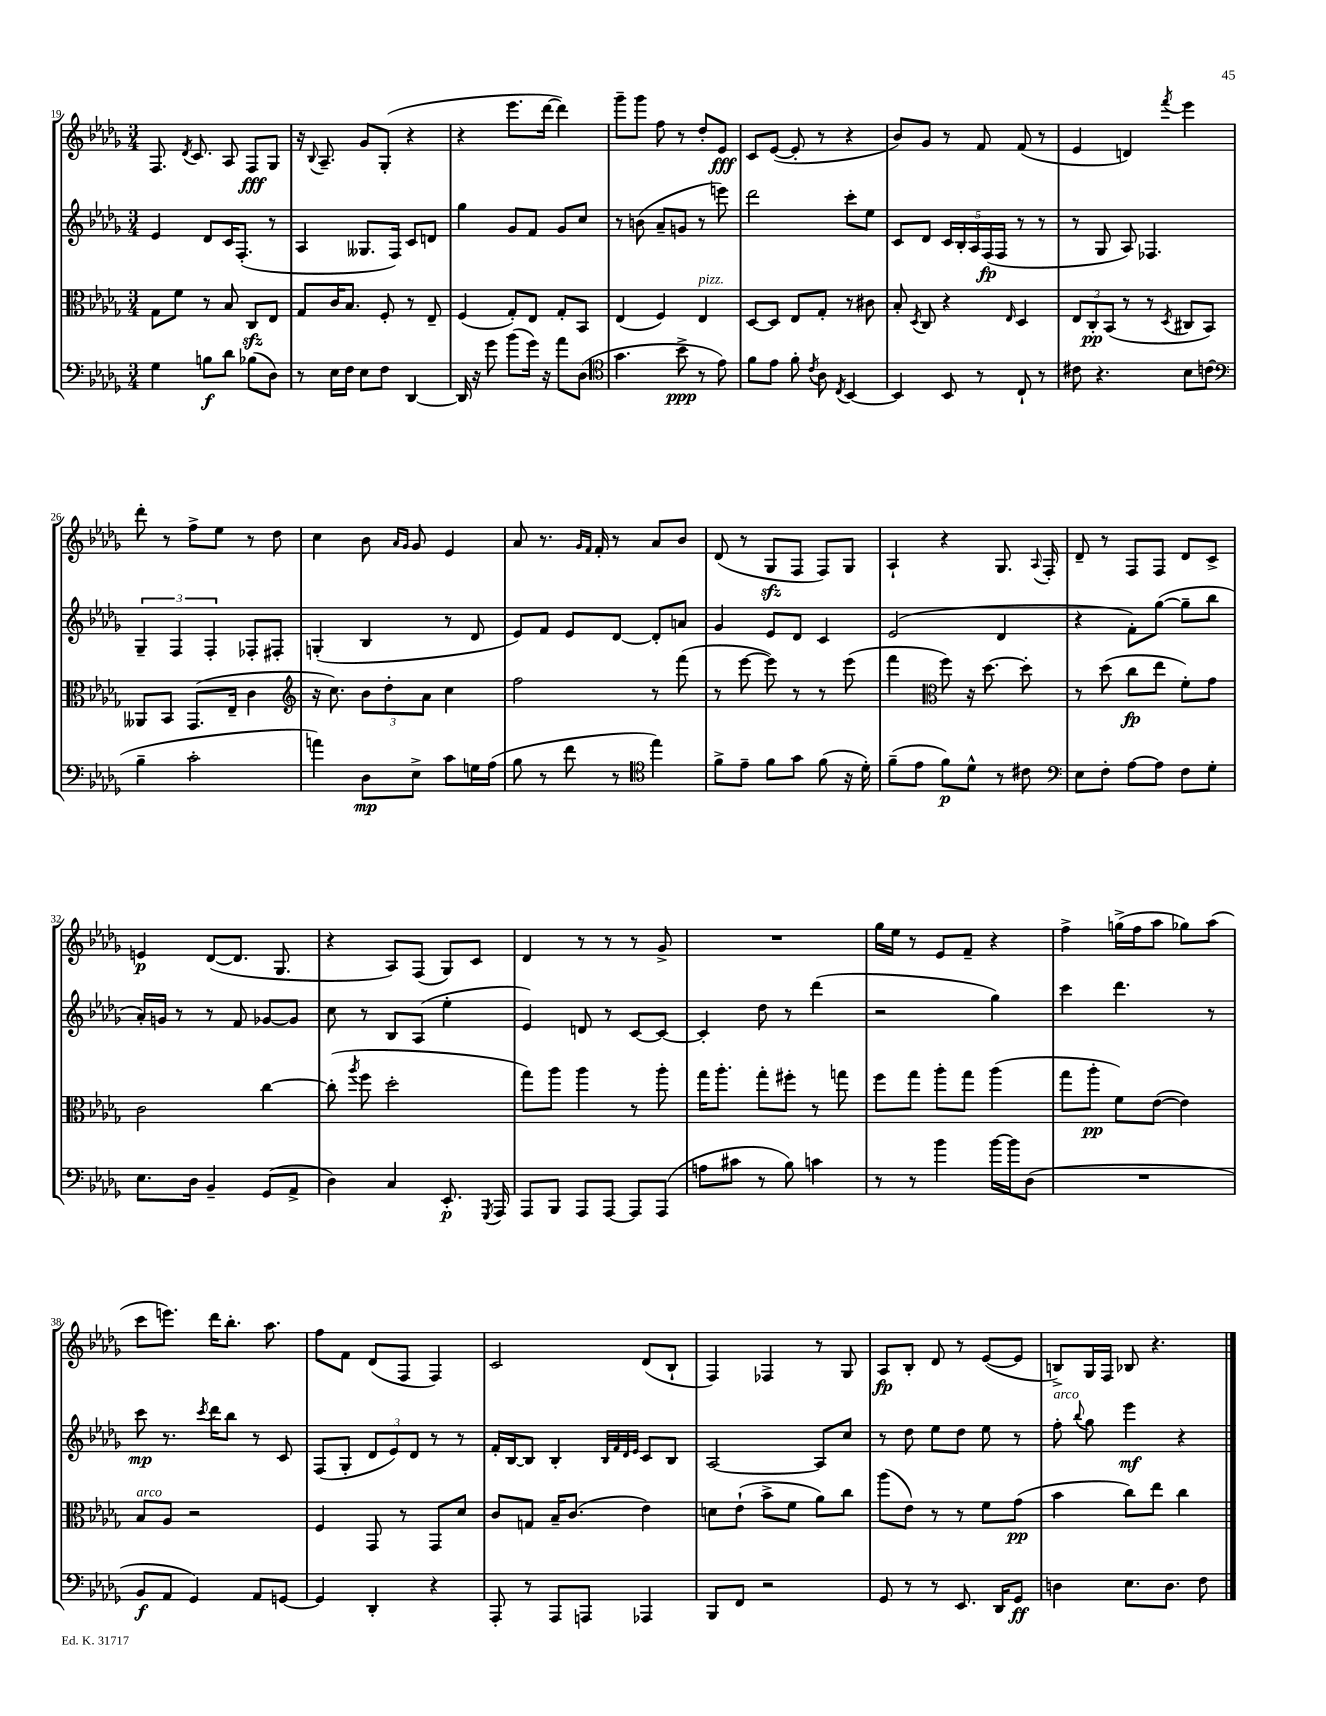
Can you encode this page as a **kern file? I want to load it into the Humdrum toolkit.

**kern	**dynam	**kern	**dynam	**kern	**dynam	**kern	**dynam
*part4	*part4	*part3	*part3	*part2	*part2	*part1	*part1
*staff4	*staff4	*staff3	*staff3	*staff2	*staff2	*staff1	*staff1
*clefF4	*	*clefC3	*	*clefG2	*	*clefG2	*
*k[b-e-a-d-g-]	*	*k[b-e-a-d-g-]	*	*k[b-e-a-d-g-]	*	*k[b-e-a-d-g-]	*
*M3/4	*	*M3/4	*	*M3/4	*	*M3/4	*
=19	=19	=19	=19	=19	=19	=19	=19
4G-\	.	8G-\L	.	4e-/	.	8.F/	.
.	.	8f\J	.	.	.	.	.
.	.	.	.	.	.	8qd-/	.
.	.	.	.	.	.	8.c/	.
8Bn\L	f	8r	.	8d-/L	.	.	.
8d-\J	.	8B-/	.	16c/K	.	8A-/	.
.	.	.	.	(8.F'/J	.	.	.
(8B-X\L	.	8Czz/L	.	.	.	8F/L	fff
8D-\J)	.	8E-/J	.	8r	.	8G-/J	.
=20	=20	=20	=20	=20	=20	=20	=20
8r	.	8G-/L	.	4A-/	.	16r	.
.	.	.	.	.	.	8qqB-/	.
.	.	.	.	.	.	8.A-~/	.
16E-\LL	.	16c/K	.	.	.	.	.
16F\JJ	.	8.B-/J	.	.	.	.	.
8E-\L	.	.	.	8.G--X/L	.	8g-/L	.
8F\J	.	8F'/	.	.	.	(8G-'/J	.
.	.	.	.	16F/Jk)	.	.	.
[4DD-/	.	8r	.	8c/L	.	4r	.
.	.	8E-~/	.	8dn/J	.	.	.
=21	=21	=21	=21	=21	=21	=21	=21
16DD-/]	.	(4F/	.	4gg-\	.	4r	.
16r	.	.	.	.	.	.	.
8g-\	.	.	.	.	.	.	.
(8b-\L	.	8G-'/L)	.	8g-/L	.	8.eee-\L	.
16g-\Jk)	.	8E-/J	.	8f/J	.	.	.
16r	.	.	.	.	.	[16ddd-\Jk	.
8a-\L	.	8G-'/L	.	8g-/L	.	4ddd-\])	.
(8D-\J	.	8BB-/J	.	8cc/J	.	.	.
=22	=22	=22	=22	=22	=22	=22	=22
*clefC4	*	*	*	*	*	*	*
4.g-\	.	(4E-/	.	8r	.	8ggg-~\L	.
.	.	.	.	(8bn\	.	8ggg-\J	.
.	.	4F/)	.	8a-~/L	.	8ff\	.
8b-^\	ppp	.	.	8gn/J	.	8r	.
!	!	!LO:TX:a:i:t=pizz.	!	!	!	!	!
8r	.	4E-/	.	8r	.	8dd-'/L	.
8e-\)	.	.	.	8eeen\)	.	8e-/J	fff
=23	=23	=23	=23	=23	=23	=23	=23
8f\L	.	[8D-/L	.	2ddd-\	.	8c/L	.
8e-\J	.	8D-/J]	.	.	.	([8e-/J	.
8f'\	.	8E-/L	.	.	.	8e-'/]	.
8qc/	.	.	.	.	.	.	.
8A-\	.	8G-'/J	.	.	.	8r	.
8qC/	.	.	.	.	.	.	.
[4BB-/	.	8r	.	8ccc'\L	.	4r	.
.	.	8c#X\	.	8ee-\J	.	.	.
=24	=24	=24	=24	=24	=24	=24	=24
4BB-/]	.	8B-'/	.	8c/L	.	8b-/L)	.
.	.	8qD-/	.	.	.	.	.
.	.	8C/	.	8d-/J	.	8g-/J	.
8BB-/	.	4r	.	20c/LL	.	8r	.
.	.	.	.	20B-'/	.	.	.
.	.	.	.	20A-/	.	.	.
8r	.	.	.	.	.	8f/	.
.	.	.	.	(20F/	fp	.	.
.	.	.	.	20F/JJ	.	.	.
.	.	16qqE-/	.	.	.	.	.
8C`/	.	4D-/	.	8r	.	(8f/	.
8r	.	.	.	8r	.	8r	.
=25	=25	=25	=25	=25	=25	=25	=25
8c#X\	.	12E-/L	.	8r	.	4e-/	.
.	.	12C'/	pp	.	.	.	.
4.r	.	.	.	8G-/	.	.	.
.	.	(12BB-/J	.	.	.	.	.
.	.	8r	.	8A-/)	.	4dn/)	.
.	.	8r	.	4.F-X/	.	.	.
.	.	8qD-/	.	.	.	8qfff/	.
8B-\L	.	8C#X/L	.	.	.	4eee-\	.
(8cn\J	.	8BB-/J)	.	.	.	.	.
!!LO:LB:g=z
=26	=26	=26	=26	=26	=26	=26	=26
*clefF4	*	*	*	*	*	*	*
4B-~\	.	8AA--X/L	.	6G-~/	.	8ddd-'\	.
.	.	8BB-/J	.	.	.	8r	.
.	.	.	.	6F/	.	.	.
2c'\	.	(8.GG-/L	.	.	.	8ff^\L	.
.	.	.	.	6F'/	.	.	.
.	.	.	.	.	.	8ee-\J	.
.	.	16E-~/Jk	.	.	.	.	.
.	.	4c\	.	8F-X'/L	.	8r	.
.	.	.	.	8F#X'/J	.	8dd-\	.
=27	=27	=27	=27	=27	=27	=27	=27
*	*	*clefG2	*	*	*	*	*
4an\)	.	16r	.	(4Gn'/	.	4cc\	.
.	.	8.cc\)	.	.	.	.	.
8D-\L	mp	12b-\L	.	4B-/	.	8b-\	.
.	.	12dd-'\	.	.	.	.	.
.	.	.	.	.	.	16qqa-/LL	.
.	.	.	.	.	.	16qqg-/JJ	.
8E-^\J	.	.	.	.	.	8g-/	.
.	.	12a-\J	.	.	.	.	.
8c\L	.	4cc\	.	8r	.	4e-/	.
16Gn\L	.	.	.	8d-/	.	.	.
(16A-\JJ	.	.	.	.	.	.	.
=28	=28	=28	=28	=28	=28	=28	=28
8B-\	.	2ff\	.	8e-/L)	.	8a-/	.
8r	.	.	.	8f/J	.	8.r	.
8f\	.	.	.	8e-/L	.	.	.
.	.	.	.	.	.	16qqg-/LL	.
.	.	.	.	.	.	16qqf/JJ	.
.	.	.	.	.	.	16f'/	.
8r	.	.	.	[8d-/J	.	8r	.
*clefC4	*	*	*	*	*	*	*
4ee-\)	.	8r	.	8d-'/L]	.	8a-/L	.
.	.	(8fff\	.	8an/J	.	8b-/J	.
=29	=29	=29	=29	=29	=29	=29	=29
8f^\L	.	8r	.	4g-/	.	(8d-/	.
8e-~\J	.	[8eee-\	.	.	.	8r	.
8f\L	.	8eee-\])	.	8e-/L	.	8G-zz/L	.
8g-\J	.	8r	.	8d-/J	.	8F/J	.
(8f\	.	8r	.	4c/	.	8F/L)	.
16r	.	(8eee-\	.	.	.	8G-/J	.
16d-'\)	.	.	.	.	.	.	.
=30	=30	=30	=30	=30	=30	=30	=30
(8f~\L	.	4fff\	.	(2e-/	.	4A-`/	.
8e-\J	.	.	.	.	.	.	.
*	*	*clefC3	*	*	*	*	*
8f\L)	p	8ff\)	.	.	.	4r	.
8d-^^\J	.	16r	.	.	.	.	.
.	.	[8.dd-\	.	.	.	.	.
8r	.	.	.	4d-/	.	8.G-/	.
8c#X\	.	8dd-'\]	.	.	.	.	.
.	.	.	.	.	.	8qqA-/	.
.	.	.	.	.	.	16F'/	.
=31	=31	=31	=31	=31	=31	=31	=31
*clefF4	*	*	*	*	*	*	*
8E-\L	.	8r	.	4r	.	8d-~/	.
8F'\J	.	(8dd-\	.	.	.	8r	.
[8A-\L	.	8cc\L	fp	8f'\L)	.	8F/L	.
8A-\J]	.	8ee-\J	.	([8gg-\J	.	8F/J	.
8F\L	.	8f'\L)	.	8gg-~\L]	.	8d-/L	.
8G-'\J	.	8g-\J	.	8bb-\J	.	8c^/J	.
!!LO:LB:g=z
=32	=32	=32	=32	=32	=32	=32	=32
8.E-\L	.	2c\	.	16a-'/LL)	.	4en/	p
.	.	.	.	16gn/JJ	.	.	.
.	.	.	.	8r	.	.	.
16D-\Jk	.	.	.	.	.	.	.
4BB-~/	.	.	.	8r	.	([8d-/L	.
.	.	.	.	8f/	.	8.d-/J]	.
(8GG-/L	.	[4cc\	.	[8g-X/L	.	.	.
.	.	.	.	.	.	8.G-/	.
8AA-^/J	.	.	.	8g-/J]	.	.	.
=33	=33	=33	=33	=33	=33	=33	=33
4D-\)	.	(8cc'\]	.	8cc\	.	4r	.
.	.	8qaa-/	.	.	.	.	.
.	.	8ff\	.	8r	.	.	.
4C/	.	2dd-'\	.	8B-/L	.	8A-/L)	.
.	.	.	.	(8A-/J	.	(8F/J	.
8.EE-'/	p	.	.	4ee-'\	.	8G-/L)	.
.	.	.	.	.	.	8c/J	.
8qGGG-/	.	.	.	.	.	.	.
16AAA-/	.	.	.	.	.	.	.
=34	=34	=34	=34	=34	=34	=34	=34
8AAA-/L	.	8gg-\L)	.	4e-/)	.	4d-/	.
8BBB-/J	.	8aa-\J	.	.	.	.	.
8AAA-/L	.	4aa-\	.	8dn/	.	8r	.
[8AAA-/J	.	.	.	8r	.	8r	.
8AAA-/L]	.	8r	.	[8c/L	.	8r	.
(8AAA-/J	.	8aa-'\	.	8c/J_	.	8g-^/	.
=35	=35	=35	=35	=35	=35	=35	=35
8An\L	.	16gg-\KL	.	4c'/]	.	2.r	.
.	.	8.aa-'\J	.	.	.	.	.
8c#X\J	.	.	.	.	.	.	.
8r	.	8gg-'\L	.	8dd-\	.	.	.
8B-\)	.	8ff#X'\J	.	8r	.	.	.
4cn\	.	8r	.	(4ddd-\	.	.	.
.	.	8ggn\	.	.	.	.	.
=36	=36	=36	=36	=36	=36	=36	=36
8r	.	8ff\L	.	2r	.	16gg-\LL	.
.	.	.	.	.	.	16ee-\JJ	.
8r	.	8gg-\J	.	.	.	8r	.
4b-\	.	8aa-'\L	.	.	.	8e-/L	.
.	.	8gg-\J	.	.	.	8f~/J	.
[16b-\LL	.	(4aa-\	.	4gg-\)	.	4r	.
16b-\J]	.	.	.	.	.	.	.
(8D-\J	.	.	.	.	.	.	.
=37	=37	=37	=37	=37	=37	=37	=37
2.r	.	8gg-\L	.	4ccc\	.	4ff^\	.
.	.	8aa-'\J	pp	.	.	.	.
.	.	8f\L)	.	4.ddd-\	.	(16ggn^\LL	.
.	.	.	.	.	.	16ff\J	.
.	.	([8e-\J	.	.	.	8aa-\J	.
.	.	4e-\])	.	.	.	8gg-X\L)	.
.	.	.	.	8r	.	(8aa-\J	.
!!LO:LB:g=z
=38	=38	=38	=38	=38	=38	=38	=38
!	!	!LO:TX:a:i:t=arco	!	!	!	!	!
8BB-/L	f	8B-/L	.	8ccc\	mp	8ccc\L	.
8AA-/J	.	8A-/J	.	8.r	.	8.eeen\J)	.
4GG-/)	.	2r	.	.	.	.	.
.	.	.	.	8qccc/	.	.	.
.	.	.	.	16ddd-\KL	.	16ddd-\KL	.
.	.	.	.	8bb-\J	.	8.bb-'\J	.
8AA-/L	.	.	.	8r	.	.	.
.	.	.	.	.	.	8.aa-\	.
[8GGn/J	.	.	.	8c/	.	.	.
=39	=39	=39	=39	=39	=39	=39	=39
4GG/]	.	4F/	.	(8F/L	.	8ff\L	.
.	.	.	.	8G-'/J	.	8f\J	.
4DD-'/	.	8GG-/	.	12d-/L	.	(8d-/L	.
.	.	.	.	12e-/)	.	.	.
.	.	8r	.	.	.	8F/J	.
.	.	.	.	12d-/J	.	.	.
4r	.	8GG-/L	.	8r	.	4F/)	.
.	.	8d-/J	.	8r	.	.	.
=40	=40	=40	=40	=40	=40	=40	=40
8AAA-'/	.	8c/L	.	16f'/LL	.	2c/	.
.	.	.	.	[16B-/J	.	.	.
8r	.	8Gn/J	.	8B-/J]	.	.	.
8AAA-/L	.	16B-~/KL	.	4B-'/	.	.	.
.	.	(8.c/J	.	.	.	.	.
8AAAn/J	.	.	.	.	.	.	.
.	.	.	.	32qqB-/LLL	.	.	.
.	.	.	.	32qqf/	.	.	.
.	.	.	.	32qqd-/	.	.	.
.	.	.	.	32qqe-/JJJ	.	.	.
4AAA-X/	.	4e-\)	.	8c/L	.	(8d-/L	.
.	.	.	.	8B-/J	.	8B-`/J	.
=41	=41	=41	=41	=41	=41	=41	=41
8BBB-/L	.	8dn\L	.	[2A-/	.	4F/)	.
8FF/J	.	(8e-`\J	.	.	.	.	.
2r	.	8b-^\L	.	.	.	4F-X/	.
.	.	8f\J	.	.	.	.	.
.	.	8a-\L)	.	8A-/L]	.	8r	.
.	.	8cc\J	.	8cc/J	.	8G-/	.
=42	=42	=42	=42	=42	=42	=42	=42
8GG-/	.	(8aa-\L	.	8r	.	8A-/L	fp
8r	.	8e-\J)	.	8dd-\	.	8B-'/J	.
8r	.	8r	.	8ee-\L	.	8d-/	.
8.EE-/	.	8r	.	8dd-\J	.	8r	.
.	.	8f\L	.	8ee-\	.	([8e-/L	.
16DD-/KL	.	.	.	.	.	.	.
8GG-/J	ff	(8g-\J	pp	8r	.	8e-/J]	.
=43	=43	=43	=43	=43	=43	=43	=43
!	!	!	!	!LO:TX:a:i:t=arco	!	!	!
4Dn\	.	4b-\	.	8ff'\	.	8Bn^/L)	.
.	.	.	.	8qqbb-/	.	.	.
.	.	.	.	8gg-\	.	16G-/L	.
.	.	.	.	.	.	16F/JJ	.
8.E-\L	.	8cc\L)	.	4eee-\	mf	8B-X/	.
.	.	8ee-\J	.	.	.	4.r	.
8.D\J	.	.	.	.	.	.	.
.	.	4cc\	.	4r	.	.	.
8F\	.	.	.	.	.	.	.
==	==	==	==	==	==	==	==
*-	*-	*-	*-	*-	*-	*-	*-
